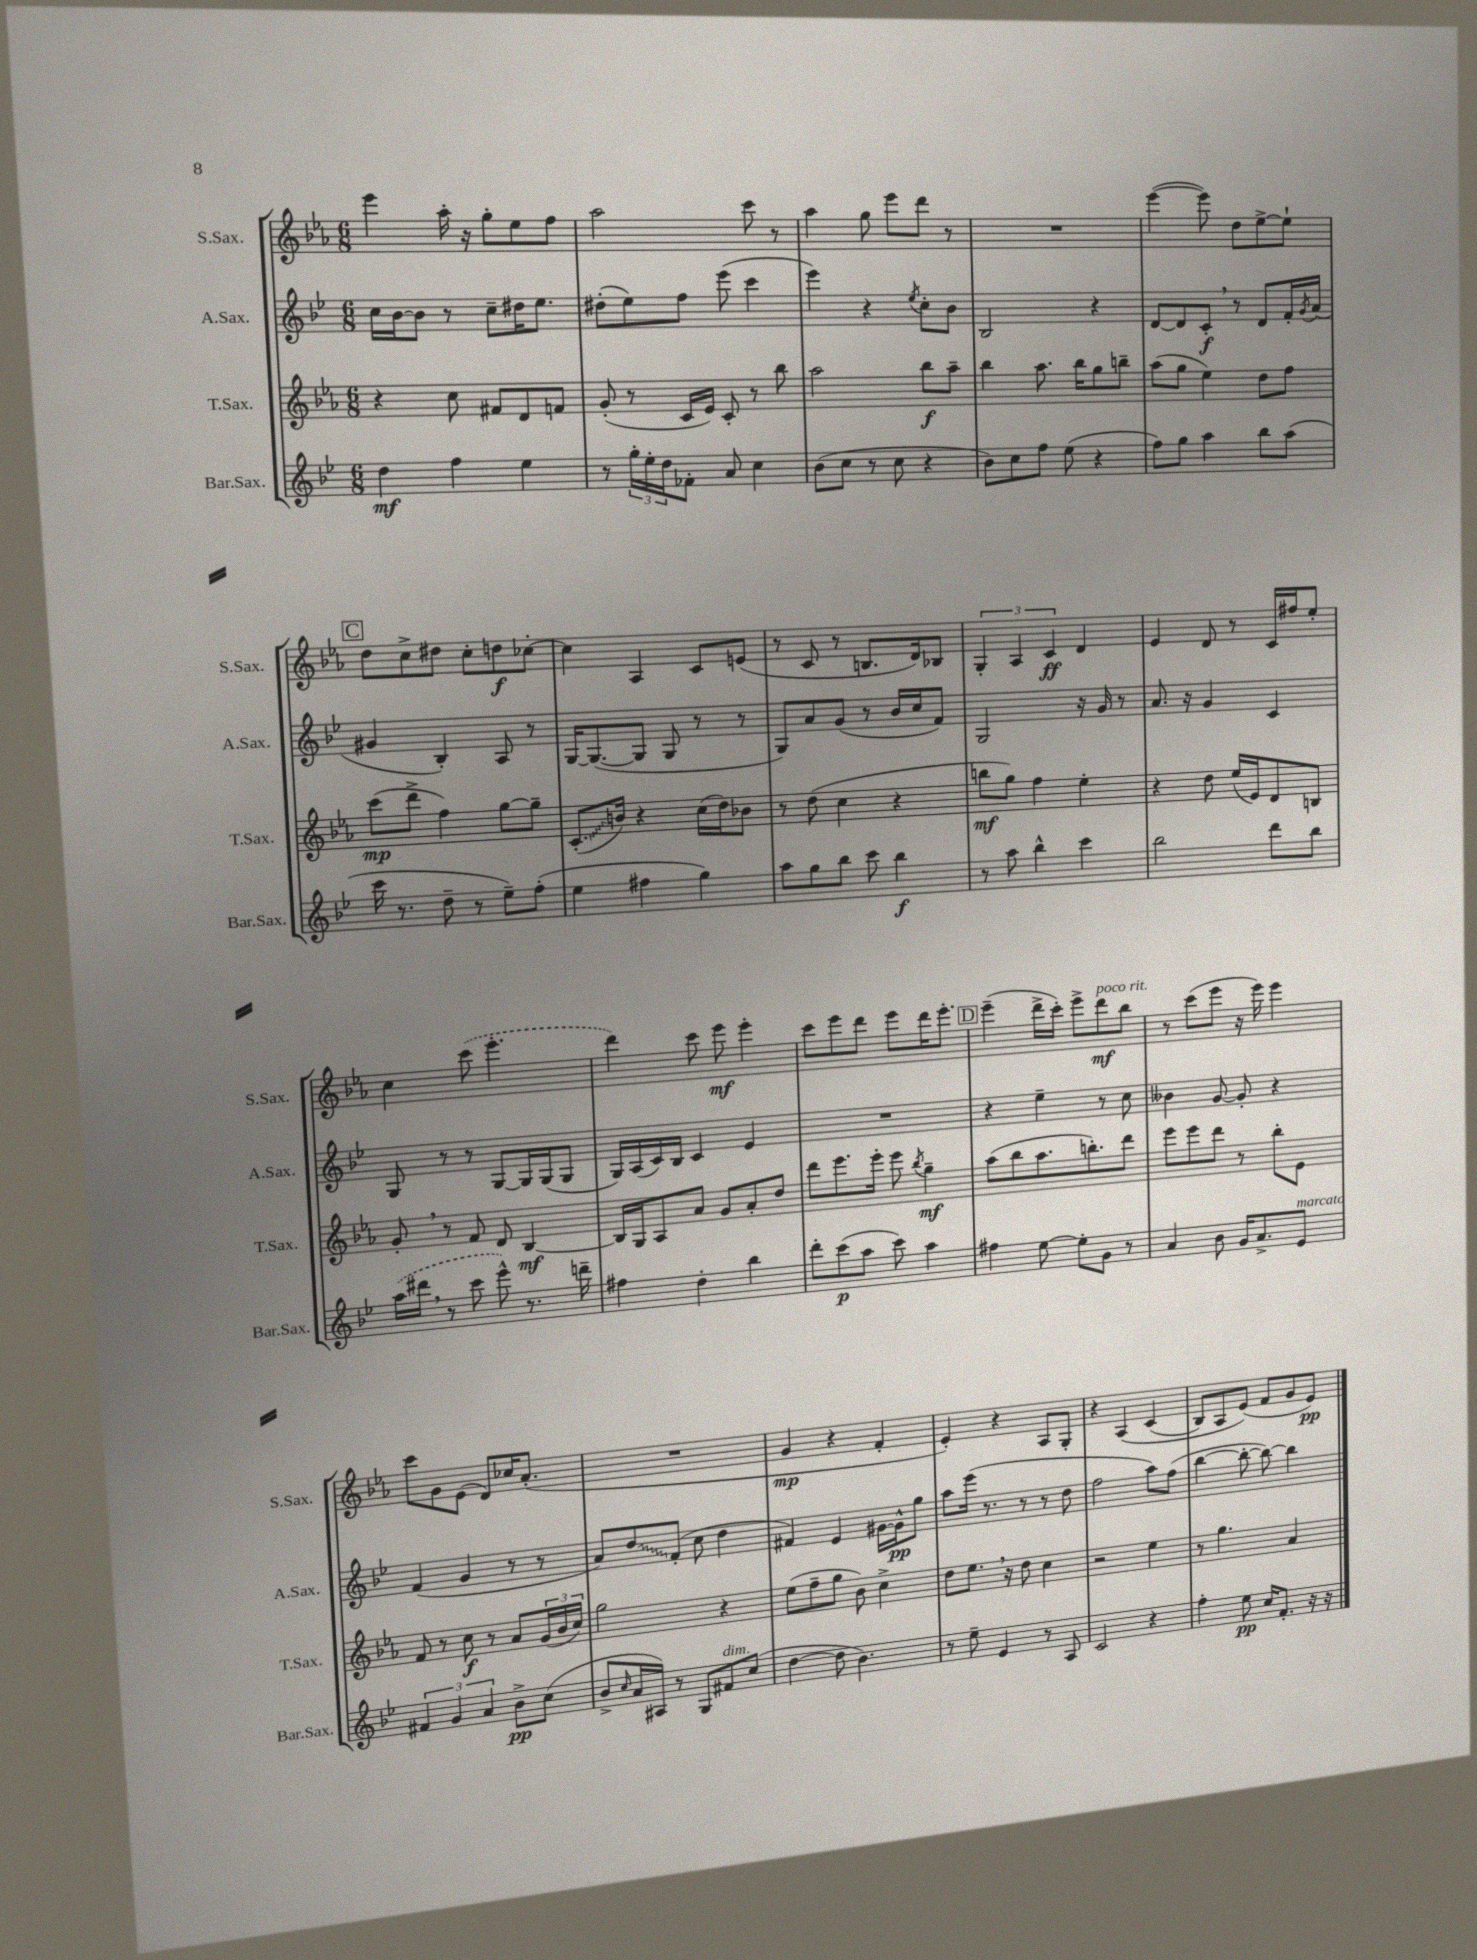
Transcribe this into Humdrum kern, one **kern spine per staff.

**kern	**kern	**kern	**kern
*staff4	*staff3	*staff2	*staff1
*clefG2	*clefG2	*clefG2	*clefG2
*k[b-e-]	*k[b-e-a-]	*k[b-e-]	*k[b-e-a-]
*M6/8	*M6/8	*M6/8	*M6/8
4dd\	4r	16cc\LL	4eee-\
.	.	[16b-\J	.
.	.	8b-\]J	.
4ff\	8cc\	8r	16aa-'\
.	.	.	16r
.	8f#/L	8cc~\L	8gg'\L
4ee-\	8d/	16dd#\K	8ee-\
.	.	8.ee-\J	.
.	8f/J	.	8ff\J
=	=	=	=
8r	(8g'/	(8dd#'\L	2aa-\
24gg'\LL	8r	8ee-\)	.
24ee-'\	.	.	.
24dd\J	.	.	.
8f-'\J	16c/LL	8ff\J	.
.	16e-/JJ)	.	.
8a/	8c'/	(8eee-\	.
4cc\	8r	4ccc\	8ccc\
.	8bb-\	.	8r
=	=	=	=
(8b-\L	2aa-\	4eee-\)	4aa-\
8cc\J	.	.	.
8r	.	4r	8gg\
8cc\	.	.	8eee-\L
.	.	8qee-/	.
4r	8bb-\L	8cc'\L	8ddd\J
.	8aa-~\J	8b-\J	8r
=	=	=	=
8b-\L)	4bb-\	2B-/	2.r
8cc\	.	.	.
8ff\J	8.aa-\	.	.
(8ee-\	.	.	.
.	16bb-\LK	.	.
4r	8gg\	4r	.
.	8bb~\J	.	.
=	=	=	=
8ff\L)	(8aa-\L	[8d/L	([4eee-\
8gg\J	8gg\J	8d/]	.
4aa\	4ee-\)	8c'/J	8eee-\])
.	.	8r	8dd\L
8bb-\L	8dd\L	8d/L	[8ee-^\
(8aa\J	8ff\J	16f'/L	8ee-`\]J
.	.	8qg/	.
.	.	(16a/JJ	.
=	=	=	=
16ccc\	(8ccc\L	4g#/	8dd\L
8.r	.	.	.
.	8ddd^\J	.	8cc^\
8dd~\	4ff\)	4B-'/)	8dd#\J
8r	.	.	8cc'\L
8ee-~\L)	[8gg\L	8A/	8dd\
(8ff'\J	8gg~\]J	8r	[8cc-'\J
=	=	=	=
4ee-\	(8.c'/L	[16G/LK	4cc-\]
.	.	(8.G/_	.
.	16b/Jk)	.	.
4ff#\	4r	8G/]J	4A-/
.	.	8G/	.
4gg\)	(16cc\LL	8r	8c/L
.	16dd\J)	.	.
.	8b-\J	8r	(8e/J
=	=	=	=
8aa\L	8r	8G/L)	8r
8gg\	(8dd\	8a/	8c/
8bb-\J	4cc\	(8g/J	8r
8ccc\	.	8r	8.B/L
4bb-\	4r	16b-/LL	.
.	.	16cc/J	16d/k)
.	.	8f/J)	8B-/J
=	=	=	=
8r	8bb\L	2G/	6G'/
8aa\	8gg\J)	.	.
.	.	.	6A-/
4bb-^^\	4ff\	.	.
.	.	.	6c/
4ccc\	4ee-'\	16r	4d/
.	.	16g/	.
.	.	8r	.
=	=	=	=
2bb-\	4r	8.a/	4e-/
.	.	16r	.
.	8dd\	4g/	8d/
.	(16ee-/LL	.	8r
.	16e-/J)	.	.
8ddd\L	8d/	4c/	16c/LL
.	.	.	16ff#/J
8bb-\J	8B/J	.	8ee-'/J
=	=	=	=
(16aa\LL	8g'/	8G/	4cc\
16ddd#\JJ	.	.	.
8r	8r	8r	.
8ccc\	8f/	8r	(8ccc\
8eee-^^\)	8d/	[8G/L	4.eee-'\
8.r	[4B-/	16G/]L	.
.	.	(16G/J	.
.	.	8G/J	.
16ddd~\	.	.	.
=	=	=	=
4ff#\	16B-/]LL	16G/LL)	4ddd\)
.	16G/J	(16A/	.
.	8A-/	16c/)	.
.	.	16B-/JJ	.
4dd'\	8a-/J	4c/	8ccc\
.	8g/L	.	8eee-\
4bb-\	8a-'/	4e-/	4eee-'\
.	8dd/J	.	.
=	=	=	=
8ddd'\L	8ddd\L	2.r	8ccc\L
(8ccc\	8.eee-\	.	8eee-\
8aa\J	.	.	8ddd\J
.	16eee-'\Jk	.	.
8ccc\)	8eee-\	.	8eee-\L
.	8qbb-/	.	.
4aa\	4gg~\	.	16ddd\K
.	.	.	8.eee-'\J
=	=	=	=
4ff#\	(8aa-\L	4r	(4eee-~\
.	8bb-\	.	.
[8ee-\	8.aa-\	4ee-~\	16ddd^\LL
.	.	.	16ccc'\JJ)
8ee-'\]L	.	.	8eee-^\L
.	8.bb'\)	.	.
8g\J	.	8r	8ddd\
8r	8ddd\J	8cc\	8bb-\J
=	=	=	=
4a/	8eee-\L	4b--\	8r
.	8eee-\	.	(8ccc\L
8b-\	8ddd\J	[8g/	8eee-\J
16g/LK	8r	8g'/]	16r
8.a^/	.	.	16eee-\)
.	8bb-'\L	4r	4eee-\
8e-/J	8e-\J	.	.
=	=	=	=
6f#/	8f/	(4f/	8ccc\L
.	8r	.	8g\
6g/	.	.	.
.	8cc\	4g/	(8e-\J
6a/	.	.	.
.	8r	.	8d/L)
8b-^\L	8a-/L	8r	16cc-/K
.	.	.	(8.a-'/J
(8cc\J	(24g/L	8r	.
.	24b-/	.	.
.	24cc/JJ)	.	.
=	=	=	=
8b-^/L	2gg\	8a/L)	2.r
16qqcc/	.	.	.
16a/L	.	8dd/	.
16A#/JJ)	.	.	.
8r	.	(8f'/J	.
8G/L	.	8cc\	.
8f#/	4r	4dd\	.
(8cc/J	.	.	.
=	=	=	=
[4dd\	(8ee-\L	4f#/)	4g/
.	8ff~\	.	.
8dd\]	8gg\J	4e-/	4r
4.b-\)	8b-\)	.	.
.	4cc^\	[16g#\LL	4f'/
.	.	16g#^^\]J	.
.	.	8gg\J	.
=	=	=	=
8r	8dd\L	8aa\L	4e-'/)
8ee-~\	8.ee-\J	(16eee-\Jk	.
.	.	8.r	.
4e-/	.	.	4r
.	16r	.	.
.	8dd\	8r	.
8r	4cc\	8r	8A-/L
8A/	.	8dd\	8G'/J
=	=	=	=
2c/	2r	2ff\	4r
.	.	.	&(4A-/
4r	4ee-\	8aa\L)	(4c/
.	.	(8ff\J	.
=	=	=	=
4ff'\	8r	[4bb-\	8B-/L)
.	4.gg\	.	8A-/
8ee-\	.	8bb-'\_	(8e-/J&)
16cc/LK	.	8bb-\_)	8f/L
8.f'/J	.	.	.
.	4a-/	4bb-\]	8g/
16r	.	.	8e-/J)
16r	.	.	.
==	==	==	==
*-	*-	*-	*-
